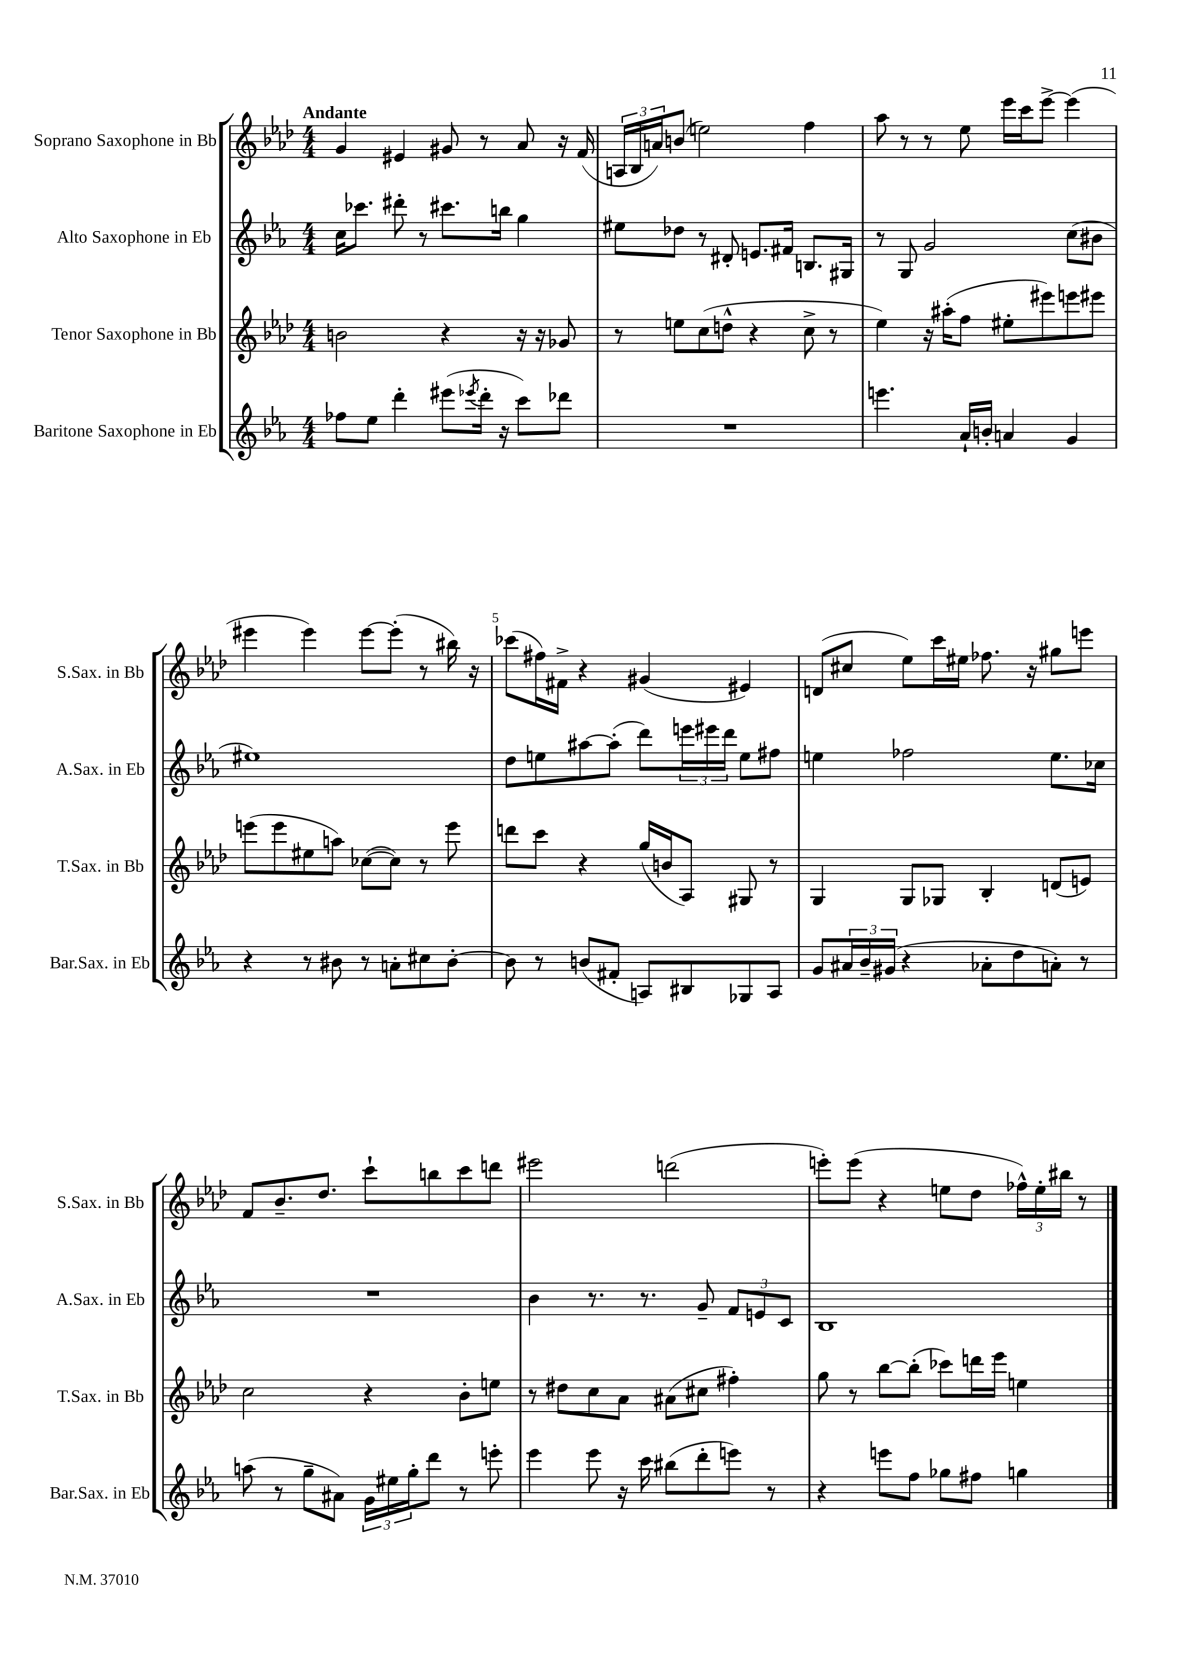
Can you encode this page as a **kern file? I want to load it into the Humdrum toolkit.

**kern	**kern	**kern	**kern
*part4	*part3	*part2	*part1
*staff4	*staff3	*staff2	*staff1
*I"Baritone Saxophone in Eb	*I"Tenor Saxophone in Bb	*I"Alto Saxophone in Eb	*I"Soprano Saxophone in Bb
*I'Bar.Sax. in Eb	*I'T.Sax. in Bb	*I'A.Sax. in Eb	*I'S.Sax. in Bb
*clefG2	*clefG2	*clefG2	*clefG2
*k[b-e-a-]	*k[b-e-a-d-]	*k[b-e-a-]	*k[b-e-a-d-]
*M4/4	*M4/4	*M4/4	*M4/4
=1	=1	=1	=1
!	!	!	!LO:TX:a:B:t=Andante
8ff-X\L	2bn\	16cc\KL	4g/
.	.	8.ccc-X\J	.
8ee-\J	.	.	.
4ddd'\	.	8ddd#X'\	4e#X/
.	.	8r	.
(8eee#X\L	4r	8.ccc#X\L	8g#X/
8qeee-X/	.	.	.
16ddd'\Jk	.	.	8r
16r	.	16bbn\Jk	.
8ccc\L)	16r	4gg\	8a-/
.	16r	.	.
8ddd-X\J	8g-X/	.	16r
.	.	.	(16f/
=2	=2	=2	=2
1r	8r	8ee#X\L	24An/LL
.	.	.	24B-/
.	.	.	24an/J)
.	8een\L	8dd-X\J	(8bn/J
.	(8cc\	8r	2een\)
.	8ddn^^\J	8d#X'/	.
.	4r	8.en/L	.
.	.	16f#X/Jk	.
.	8cc^\	8.Bn/L	4ff\
.	8r	.	.
.	.	16G#X/Jk	.
=3	=3	=3	=3
4.eeen\	4ee-\)	8r	8aa-\
.	.	8G/	8r
.	16r	2g/	8r
.	(16aa#X'\KL	.	.
16a-`/LL	8ff\J	.	8ee-\
16bn'/JJ	.	.	.
4an/	8ee#X'\L	.	16eee-\LL
.	.	.	16ccc\J
.	8eee#X\)	.	[8eee-^\J
4g/	8eeen\	(8cc\L	(4eee-\]
.	8eee#X\J	8b#X\J	.
!!LO:LB:g=z
=4	=4	=4	=4
4r	(8eeen\L	1ee#X)	4eee#X\
.	8eee\	.	.
8r	8ee#X\	.	4eee#\)
8b#X\	8aan\J)	.	.
8r	([8cc-X\L	.	[8eee#\L
8an'\L	8cc-\J])	.	(8eee#'\J]
8cc#X\	8r	.	8r
[8b#'\J	8eee\	.	16bb#X\)
.	.	.	16r
=5	=5	=5	=5
8b#\]	8dddn\L	8dd\L	(8ccc-X\L
8r	8ccc\J	8een\	16ff#X\L)
.	.	.	16f#X^\JJ
(8bn/L	4r	[8aa#X\	4r
8f#X'/J	.	(8aa#'\J]	.
8An/L)	(16gg/LL	8ddd\L)	(4g#X/
.	16bn/J	.	.
8B#X/	8A-/J)	24eeen\L	.
.	.	24eee#X\	.
.	.	24ddd\JJ	.
8G-X/	8G#X/	8ee\L	4e#X/)
8A/J	8r	8ff#X\J	.
=6	=6	=6	=6
8g/L	4G/	4een\	(8dn/L
24a#X/L	.	.	8cc#X/J
24b-~/	.	.	.
(24g#X/JJ	.	.	.
4r	8G/L	2ff-X\	8ee-\L)
.	8G-X/J	.	16ccc\L
.	.	.	16ee#X\JJ
8a-X'\L	4B-'/	.	8.ff-X\
8dd\	.	.	.
.	.	.	16r
8an'\J)	(8dn/L	8.ee\L	8gg#X\L
8r	8en/J)	.	8eeen\J
.	.	16cc-X\Jk	.
!!LO:LB:g=z
=7	=7	=7	=7
(8aan\	2cc\	1r	8f/L
8r	.	.	8.b-~/
8gg~\L	.	.	.
.	.	.	8.dd-/J
8a#X\J)	.	.	.
24g\LL	4r	.	8ccc`\L
24ee#X\	.	.	.
24gg'\J	.	.	.
8ddd\J	.	.	8bbn\
8r	8b-'\L	.	8ccc\
8eeen'\	8een\J	.	8dddn\J
=8	=8	=8	=8
4eee-\	8r	4b-\	2eee#X\
.	8dd#X\L	.	.
8eee-\	8cc\	8.r	.
16r	8a-\J	.	.
16ccc\	.	8.r	.
(8bb#X\L	(8a#X\L	.	(2dddn\
8ddd'\	8cc#X\J	8g~/	.
8eeen\J)	4ff#X'\)	12f/L	.
.	.	12en/	.
8r	.	.	.
.	.	12c/J	.
=9	=9	=9	=9
4r	8gg\	1B-	8eeen'\L)
.	8r	.	(8eee\J
8eeen\L	[8bb-\L	.	4r
8ff\J	(8bb-'\J]	.	.
8gg-X\L	8ccc-X\L)	.	8een\L
8ff#X\J	16dddn\L	.	8dd-\J
.	16eee-\JJ	.	.
4ggn\	4een\	.	24ff-X^^\LL)
.	.	.	24ee'\
.	.	.	24bb#X\JJ
.	.	.	8r
==	==	==	==
*-	*-	*-	*-
